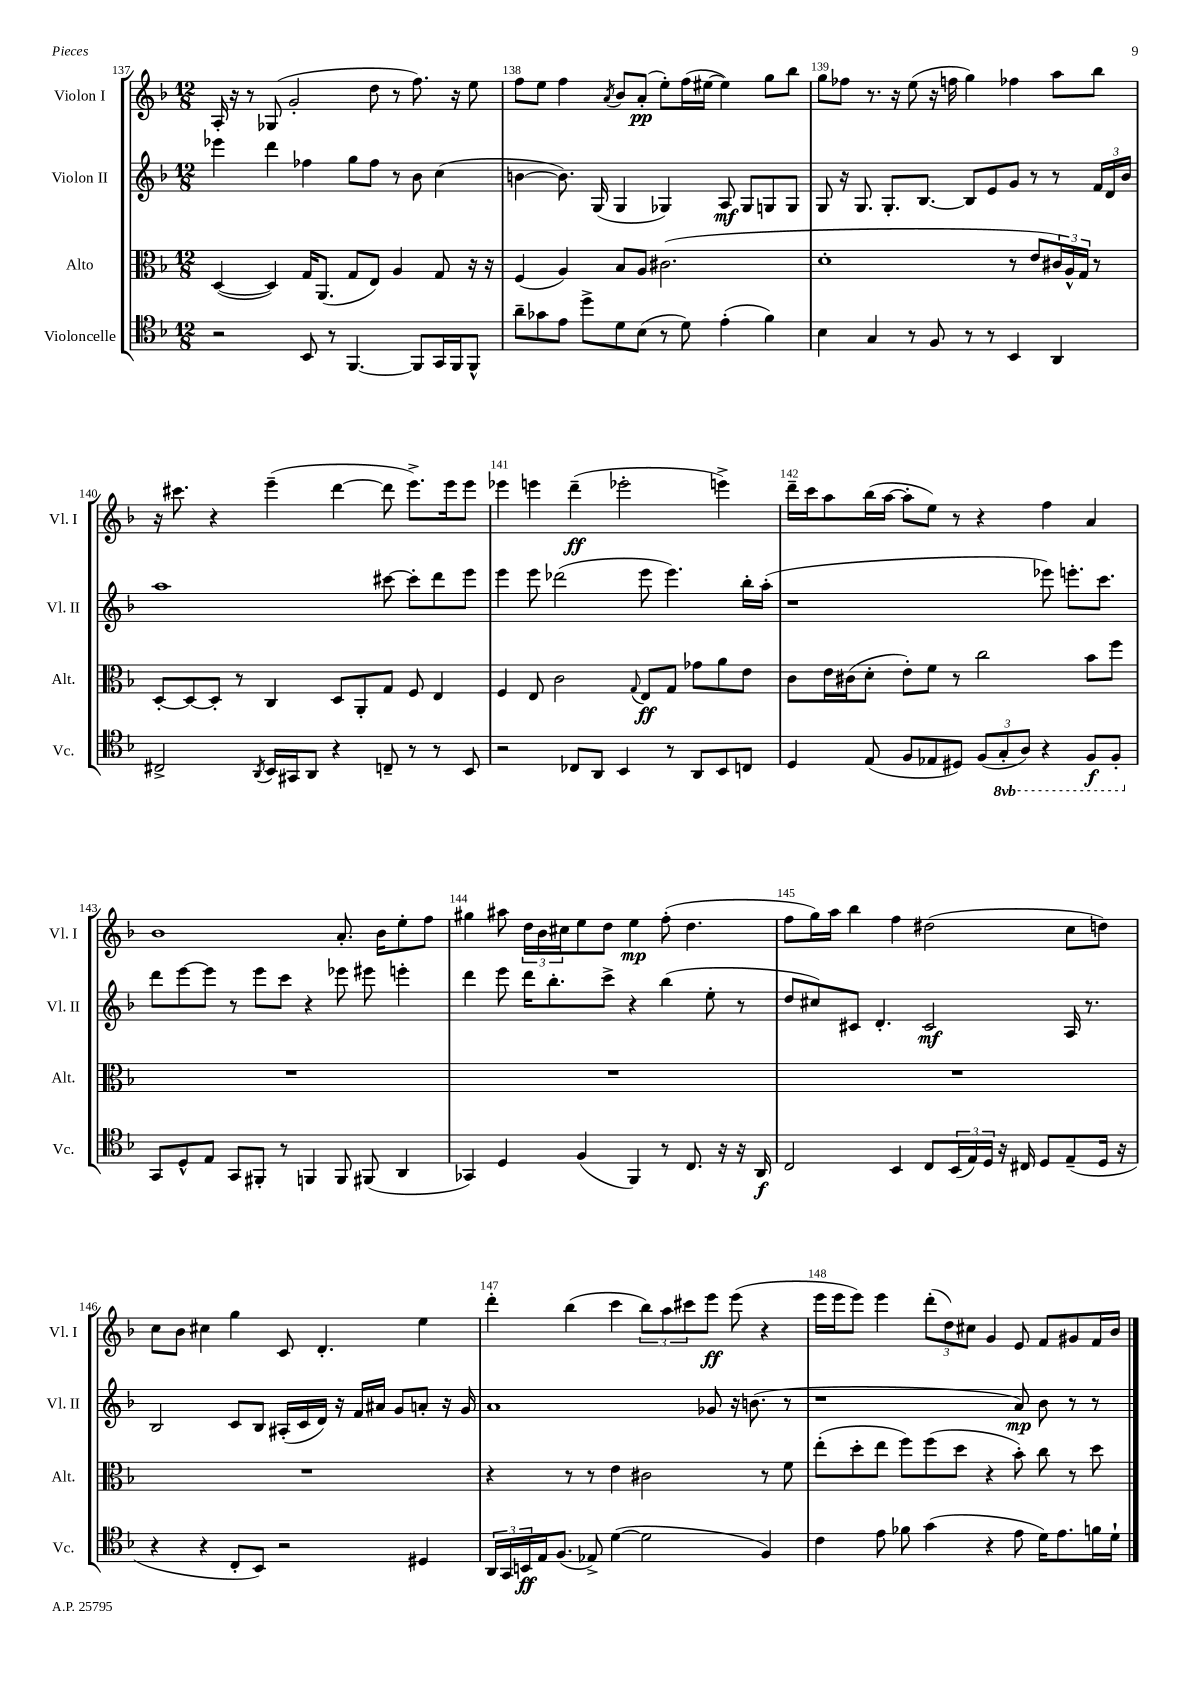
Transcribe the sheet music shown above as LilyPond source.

<<
\new StaffGroup <<
\new Staff = "s0" \with { instrumentName = "Violon I" shortInstrumentName = "Vl. I" } {
    \clef treble \key f \major \numericTimeSignature \time 12/8
    a16-. r16 r8 ges8( g'2-. d''8 r8 f''8.) r16 e''8 |
    f''8 e''8 f''4 \acciaccatura { a'8 } bes'8 a'8-.\pp( e''8-.) f''16( eis''16~ eis''4) g''8 bes''8 |
    g''8 fes''8 r8. r16 e''8( r16 f''16 g''4) fes''4 a''8 bes''8 |
    r16 cis'''8. r4 e'''4--( d'''4~ d'''8 e'''8.->) e'''16 e'''8 |
    ees'''4 e'''4 d'''4--\ff( ees'''2-. e'''4->) |
    d'''16-- c'''16 a''8 bes''16( a''16~ a''8-. e''8) r8 r4 f''4 a'4 |
    bes'1 a'8.-. bes'16 e''8-. f''8 |
    gis''4 ais''8 \tuplet 3/2 { d''16 bes'16 cis''16 } e''8 d''8 e''4\mp f''8-.( d''4. |
    f''8 g''16) a''16 bes''4 f''4 dis''2( c''8 d''8) |
    c''8 bes'8 cis''4 g''4 c'8 d'4.-. e''4 |
    d'''4-. bes''4( c'''4 \tuplet 3/2 { bes''8) a''8 cis'''8 } e'''8\ff e'''8( r4 |
    e'''16 e'''16 e'''8) e'''4 \tuplet 3/2 { d'''8-.( d''8) cis''8 } g'4 e'8 f'8 gis'8 f'16 bes'16 \bar "|." |
}
\new Staff = "s1" \with { instrumentName = "Violon II" shortInstrumentName = "Vl. II" } {
    \clef treble \key f \major \numericTimeSignature \time 12/8
    ees'''4 d'''4 fes''4 g''8 fes''8 r8 bes'8 c''4( |
    b'4~ b'8.) g16( g4 ges4) a8\mf ges8 g8 g8 |
    g8 r16 g8. g8.-. bes8.~ bes8 e'8 g'8 r8 r8 \tuplet 3/2 { f'16 d'16 bes'16 } |
    a''1 cis'''8~ cis'''8-. d'''8 e'''8 |
    e'''4 e'''8 des'''2( e'''8 e'''4.) bes''16-. a''16-.( |
    r1 ees'''8) e'''8.-. c'''8. |
    d'''8 e'''8~ e'''8 r8 e'''8 c'''8 r4 ees'''8 eis'''8 e'''4-. |
    d'''4 e'''8 d'''16 bes''8.-. c'''8-> r4 bes''4( e''8-. r8 |
    d''8 cis''8) cis'8 d'4.-. cis'2\mf a16 r8. |
    bes2 c'8 bes8 ais16-.( c'16 d'16) r16 f'16 ais'16 g'8 a'8-. r16 g'16 |
    a'1 ges'8 r16 b'8.( r8 |
    r1 a'8\mp) bes'8 r8 r8 \bar "|." |
}
\new Staff = "s2" \with { instrumentName = "Alto" shortInstrumentName = "Alt." } {
    \clef alto \key f \major \numericTimeSignature \time 12/8
    d4~( d4) g16 a,8.( g8 e8) a4 g8 r16 r16 |
    f4( a4) bes8 a8 cis'2.( |
    d'1-. r8 e'8 \tuplet 3/2 { cis'16) a16-^ g16 } r8 |
    d8~-. d8~ d8-. r8 c4 d8 a,8-. g8 f8 e4 |
    f4 e8 c'2 \appoggiatura { g8 } e8\ff g8 ges'8 a'8 e'8 |
    c'8 e'16 cis'16( d'8-. e'8-.) f'8 r8 c''2 bes'8 f''8 |
    R1. |
    R1. |
    R1. |
    R1. |
    r4 r8 r8 e'4 cis'2 r8 f'8 |
    e''8-.( d''8-. e''8 f''8) f''8( d''8 r4 bes'8-.) c''8 r8 d''8 \bar "|." |
}
\new Staff = "s3" \with { instrumentName = "Violoncelle" shortInstrumentName = "Vc." } {
    \clef tenor \key f \major \numericTimeSignature \time 12/8 \set Staff.ottavationMarkups = #ottavation-simple-ordinals
    r2 bes,8 r8 f,4.~ f,8 g,16 f,16 f,8-^ |
    a'8-- ges'8 e'8 d''8-> d'8 bes8( r8 d'8) e'4-.( f'4) |
    bes4 g4 r8 f8 r8 r8 bes,4 a,4 |
    cis2-> \acciaccatura { a,8 } bes,16 gis,16 a,8 r4 c8-- r8 r8 bes,8 |
    r2 ces8 a,8 bes,4 r8 a,8 bes,8 c8 |
    d4 e8( f8 ees8 dis8) \tuplet 3/2 { f8( \ottava #-1 g,8-. a,8) } r4 f,8\f f,8-. \ottava #0 |
    g,8 d8-^ e8 g,8 fis,8-. r8 f,4 f,8 fis,8( a,4 |
    ges,4) d4 f4( f,4) r8 c8. r16 r16 a,16\f |
    c2 bes,4 c8 \tuplet 3/2 { bes,16( e16) d16 } r16 cis16 d8 e8--( d16 r16 |
    r4 r4 c8-. bes,8) r2 dis4 |
    \tuplet 3/2 { a,16 g,16 b,16\ff } e16 f8.( ees8->) d'4~( d'2 f4) |
    c'4 e'8 fes'8 g'4( r4 e'8 d'16) e'8. f'16 d'16-! \bar "|." |
}
>>
>>
\layout { \context { \Score currentBarNumber = #137 \override BarNumber.break-visibility = ##(#f #t #t) barNumberVisibility = #all-bar-numbers-visible } }
